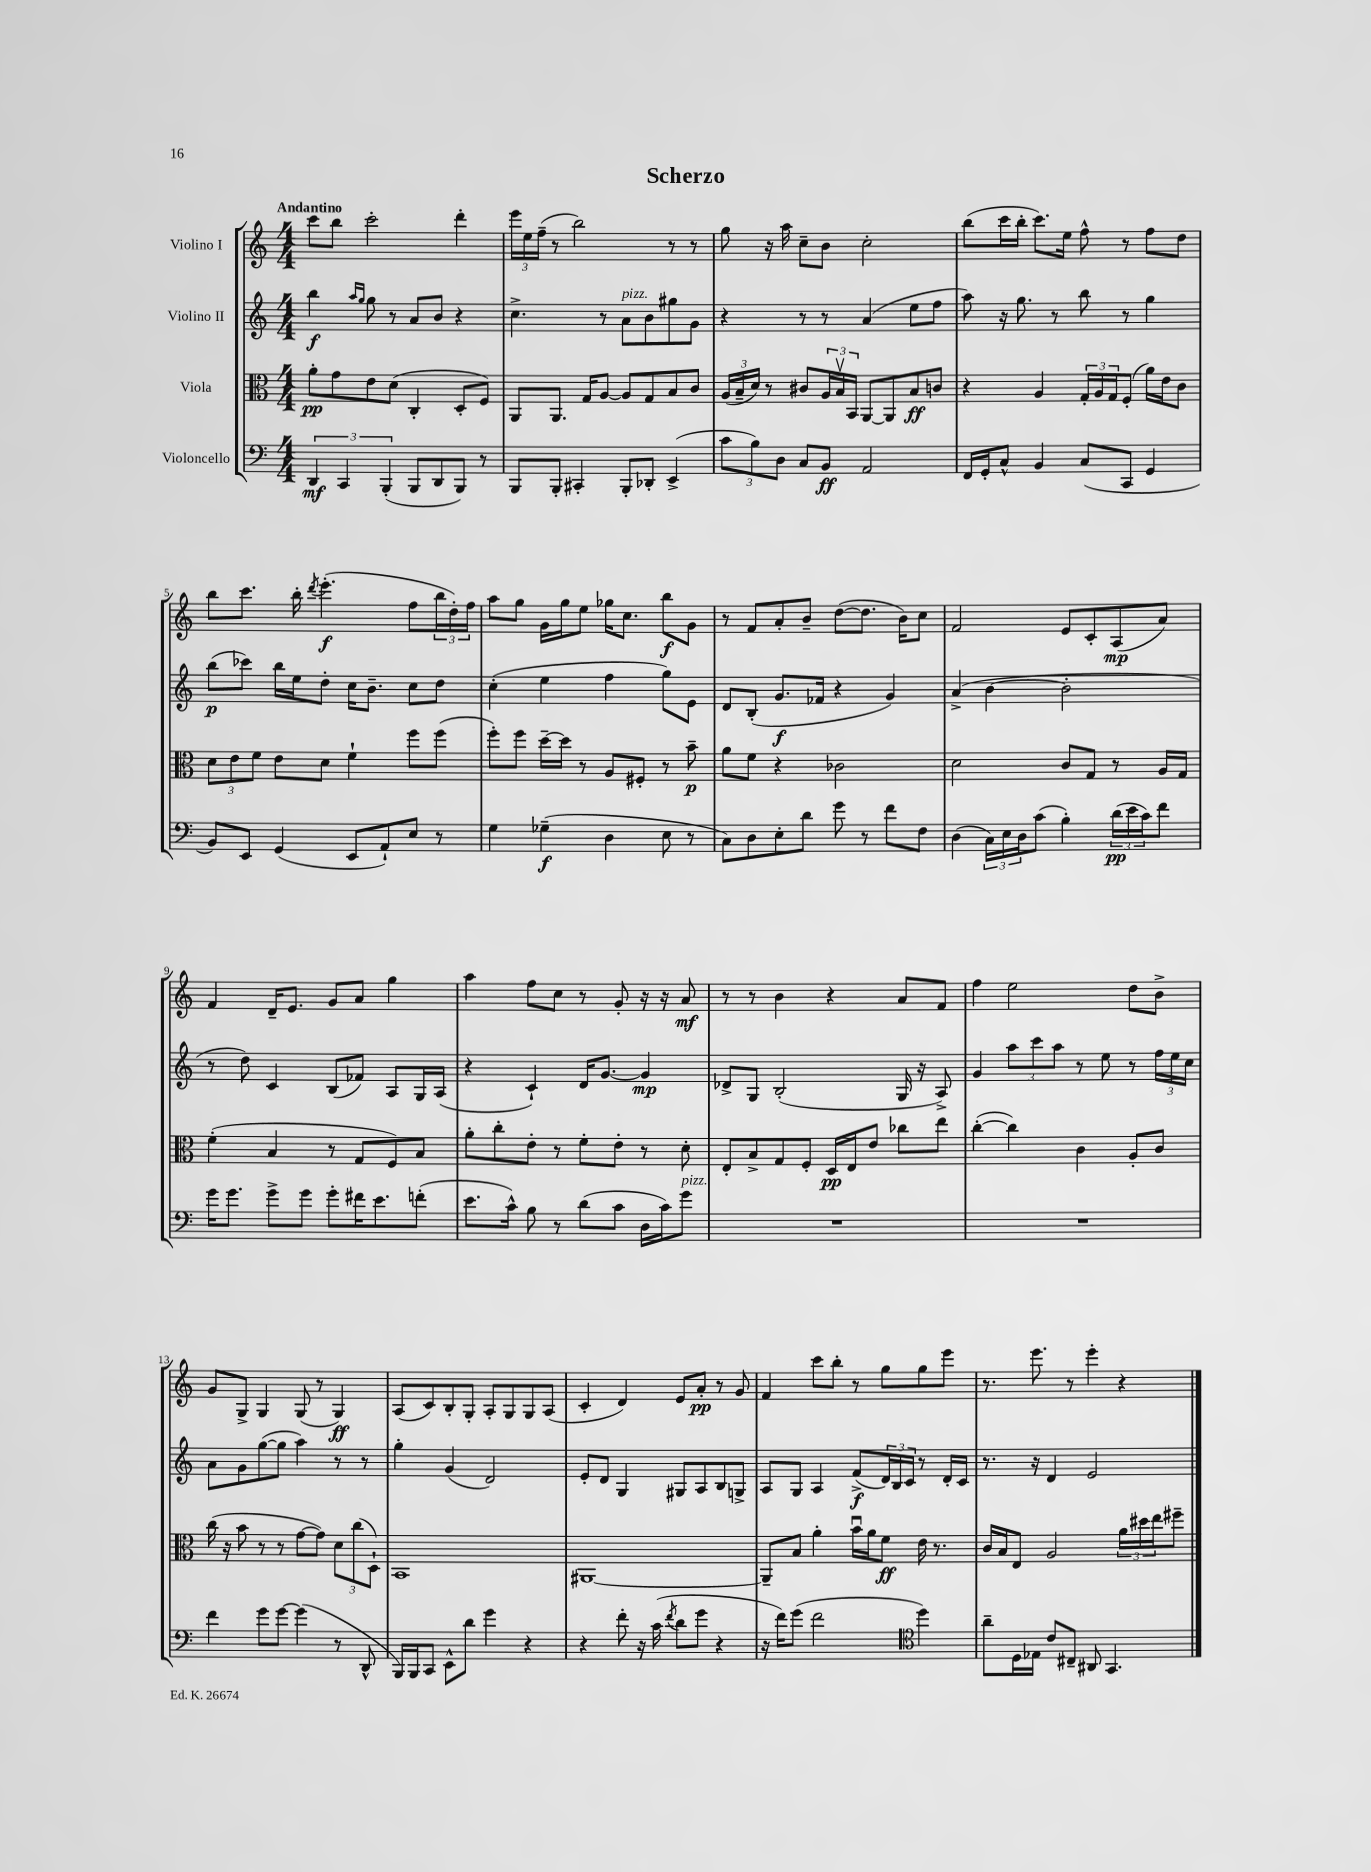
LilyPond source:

\header { title = "Scherzo" }
<<
\new StaffGroup <<
\new Staff = "s0" \with { instrumentName = "Violino I" } {
    \clef treble \key c \major \numericTimeSignature \time 4/4 \tempo "Andantino"
    c'''8 b''8 c'''2-. d'''4-. |
    \tuplet 3/2 { e'''16 e''16 f''16--( } r8 b''2) r8 r8 |
    g''8 r16 a''16 c''8-- b'8 c''2-. |
    b''8( c'''16 b''16-. c'''8.) e''16 f''8-^ r8 f''8 d''8 |
    b''8 c'''8. b''16-. \acciaccatura { d'''8 } e'''4.-.\f( f''8 \tuplet 3/2 { b''16 d''16-.) f''16 } |
    a''8 g''8 g'16 g''16 e''8 ges''16 c''8. b''8\f g'8 |
    r8 f'8 a'8-. b'8-- d''8~( d''8. b'16) c''8 |
    f'2 e'8 c'8-. a8\mp( a'8) |
    f'4 d'16-- e'8. g'8 a'8 g''4 |
    a''4 f''8 c''8 r8 g'8-. r16 r16 a'8\mf |
    r8 r8 b'4 r4 a'8 f'8 |
    f''4 e''2 d''8 b'8-> |
    g'8 g8-> g4 g8( r8 g4\ff) |
    a8( c'8) b8-. g8-. a8-. g8 g8 a8( |
    c'4-. d'4) e'8 a'8-.\pp r8 g'8 |
    f'4 c'''8 b''8-. r8 g''8 g''8 e'''8 |
    r8. e'''8. r8 e'''4-. r4 \bar "|." |
}
\new Staff = "s1" \with { instrumentName = "Violino II" } {
    \clef treble \key c \major \numericTimeSignature \time 4/4
    b''4\f \grace { a''16 g''16 } g''8 r8 a'8 b'8 r4 |
    c''4.-> r8 a'8^\markup { \italic "pizz." } b'8 gis''8 g'8 |
    r4 r8 r8 a'4( e''8 f''8 |
    a''8) r16 g''8. r8 b''8 r8 g''4 |
    b''8\p( ces'''8) b''16 e''16 d''8-. c''16 b'8.-- c''8 d''8 |
    c''4-.( e''4 f''4 g''8) e'8 |
    d'8 b8-.( g'8.\f fes'16 r4 g'4) |
    a'4->( b'4~ b'2-. |
    r8 d''8) c'4 b8( fes'8) a8 g16 a16( |
    r4 c'4-!) d'16 g'8.~ g'4\mp |
    des'8-> g8 b2-.( g16 r16 a8->) |
    g'4 \tuplet 3/2 { a''8 c'''8 a''8 } r8 e''8 r8 \tuplet 3/2 { f''16 e''16 c''16 } |
    a'8 g'8 g''8~( g''8 a''4) r8 r8 |
    g''4-. g'4( d'2) |
    e'8-. d'8 g4 gis8 a8 b8 g8-> |
    a8 g8 a4 f'8->\f( \tuplet 3/2 { d'16) b16 c'16 } r8 d'16-. c'16 |
    r8. r16 d'4 e'2 \bar "|." |
}
\new Staff = "s2" \with { instrumentName = "Viola" } {
    \clef alto \key c \major \numericTimeSignature \time 4/4
    a'8-.\pp g'8 e'8 d'8( c4-. d8-. f8) |
    a,8 a,8. g16 a8~ a8 g8 b8 c'8 |
    \tuplet 3/2 { a16( b16-- d'16) } r8 cis'8 \tuplet 3/2 { a16 b16\upbow b,16 } a,8~ a,8 b8\ff c'8 |
    r4 a4 \tuplet 3/2 { g16-. a16 g16 } f8-.( a'16) e'16 c'8 |
    \tuplet 3/2 { d'8 e'8 f'8 } e'8 d'8 f'4-! f''8 f''8( |
    f''8-.) f''8 d''16~-- d''16 r8 a8 fis8-. r8 b'8--\p |
    a'8 f'8 r4 ces'2 |
    d'2 c'8 g8 r8 a16 g16 |
    f'4-.( b4 r8 g8 f8) b8 |
    a'8-. c''8-. e'8-. r8 f'8-. e'8-. r8 d'8-. |
    e8-. b8-> g8 f8-. d16\pp e16 e'8 ces''8 e''8 |
    c''4~-.( c''4) c'4 a8-. c'8 |
    c''16( r16 b'8 r8 r8 g'8~ g'8) \tuplet 3/2 { d'8 c''8( d8-!) } |
    b,1 |
    ais,1~ |
    ais,8-- b8 a'4-. b'16\downbow a'16 f'8\ff e'16 r8. |
    c'16 b16 e8 a2 \tuplet 3/2 { a'16 dis''16 e''16 } fis''8-- \bar "|." |
}
\new Staff = "s3" \with { instrumentName = "Violoncello" } {
    \clef bass \key c \major \numericTimeSignature \time 4/4
    \tuplet 3/2 { d,4\mf c,4 b,,4-.( } b,,8 d,8 b,,8) r8 |
    b,,8 b,,8-. cis,4-. b,,8-. des,8-. e,4->( |
    \tuplet 3/2 { c'8 b8) d8 } c8 b,8\ff a,2 |
    f,16 g,16-. c8-^ b,4 c8( c,8 g,4 |
    b,8) e,8 g,4( e,8 a,8-!) e8 r8 |
    g4 ges4--\f( d4 e8 r8 |
    c8) d8 e8-. d'8 g'8 r8 f'8 f8 |
    d4( \tuplet 3/2 { c16) e16 d16 } c'8( b4-.) \tuplet 3/2 { d'16\pp( e'16 c'16) } f'8 |
    g'16 g'8. g'8-> g'8 g'8-. fis'16 e'8. f'8-.( |
    e'8. c'16-^) b8 r8 d'8( c'8 d16 c'16) g'8^\markup { \italic "pizz." } |
    R1 |
    R1 |
    f'4 g'8 g'8~ g'4( r8 d,8-^ |
    b,,16) b,,16 c,8 e,8-^ d'8 g'4 r4 |
    r4 f'8-. r16 c'16( \acciaccatura { f'8 } d'8 g'8 r4 |
    r16 f'16) g'8( f'2 \clef tenor d''4) |
    a'8-- d16 ees16 c'8 cis8-- ais,8 g,4. \bar "|." |
}
>>
>>
